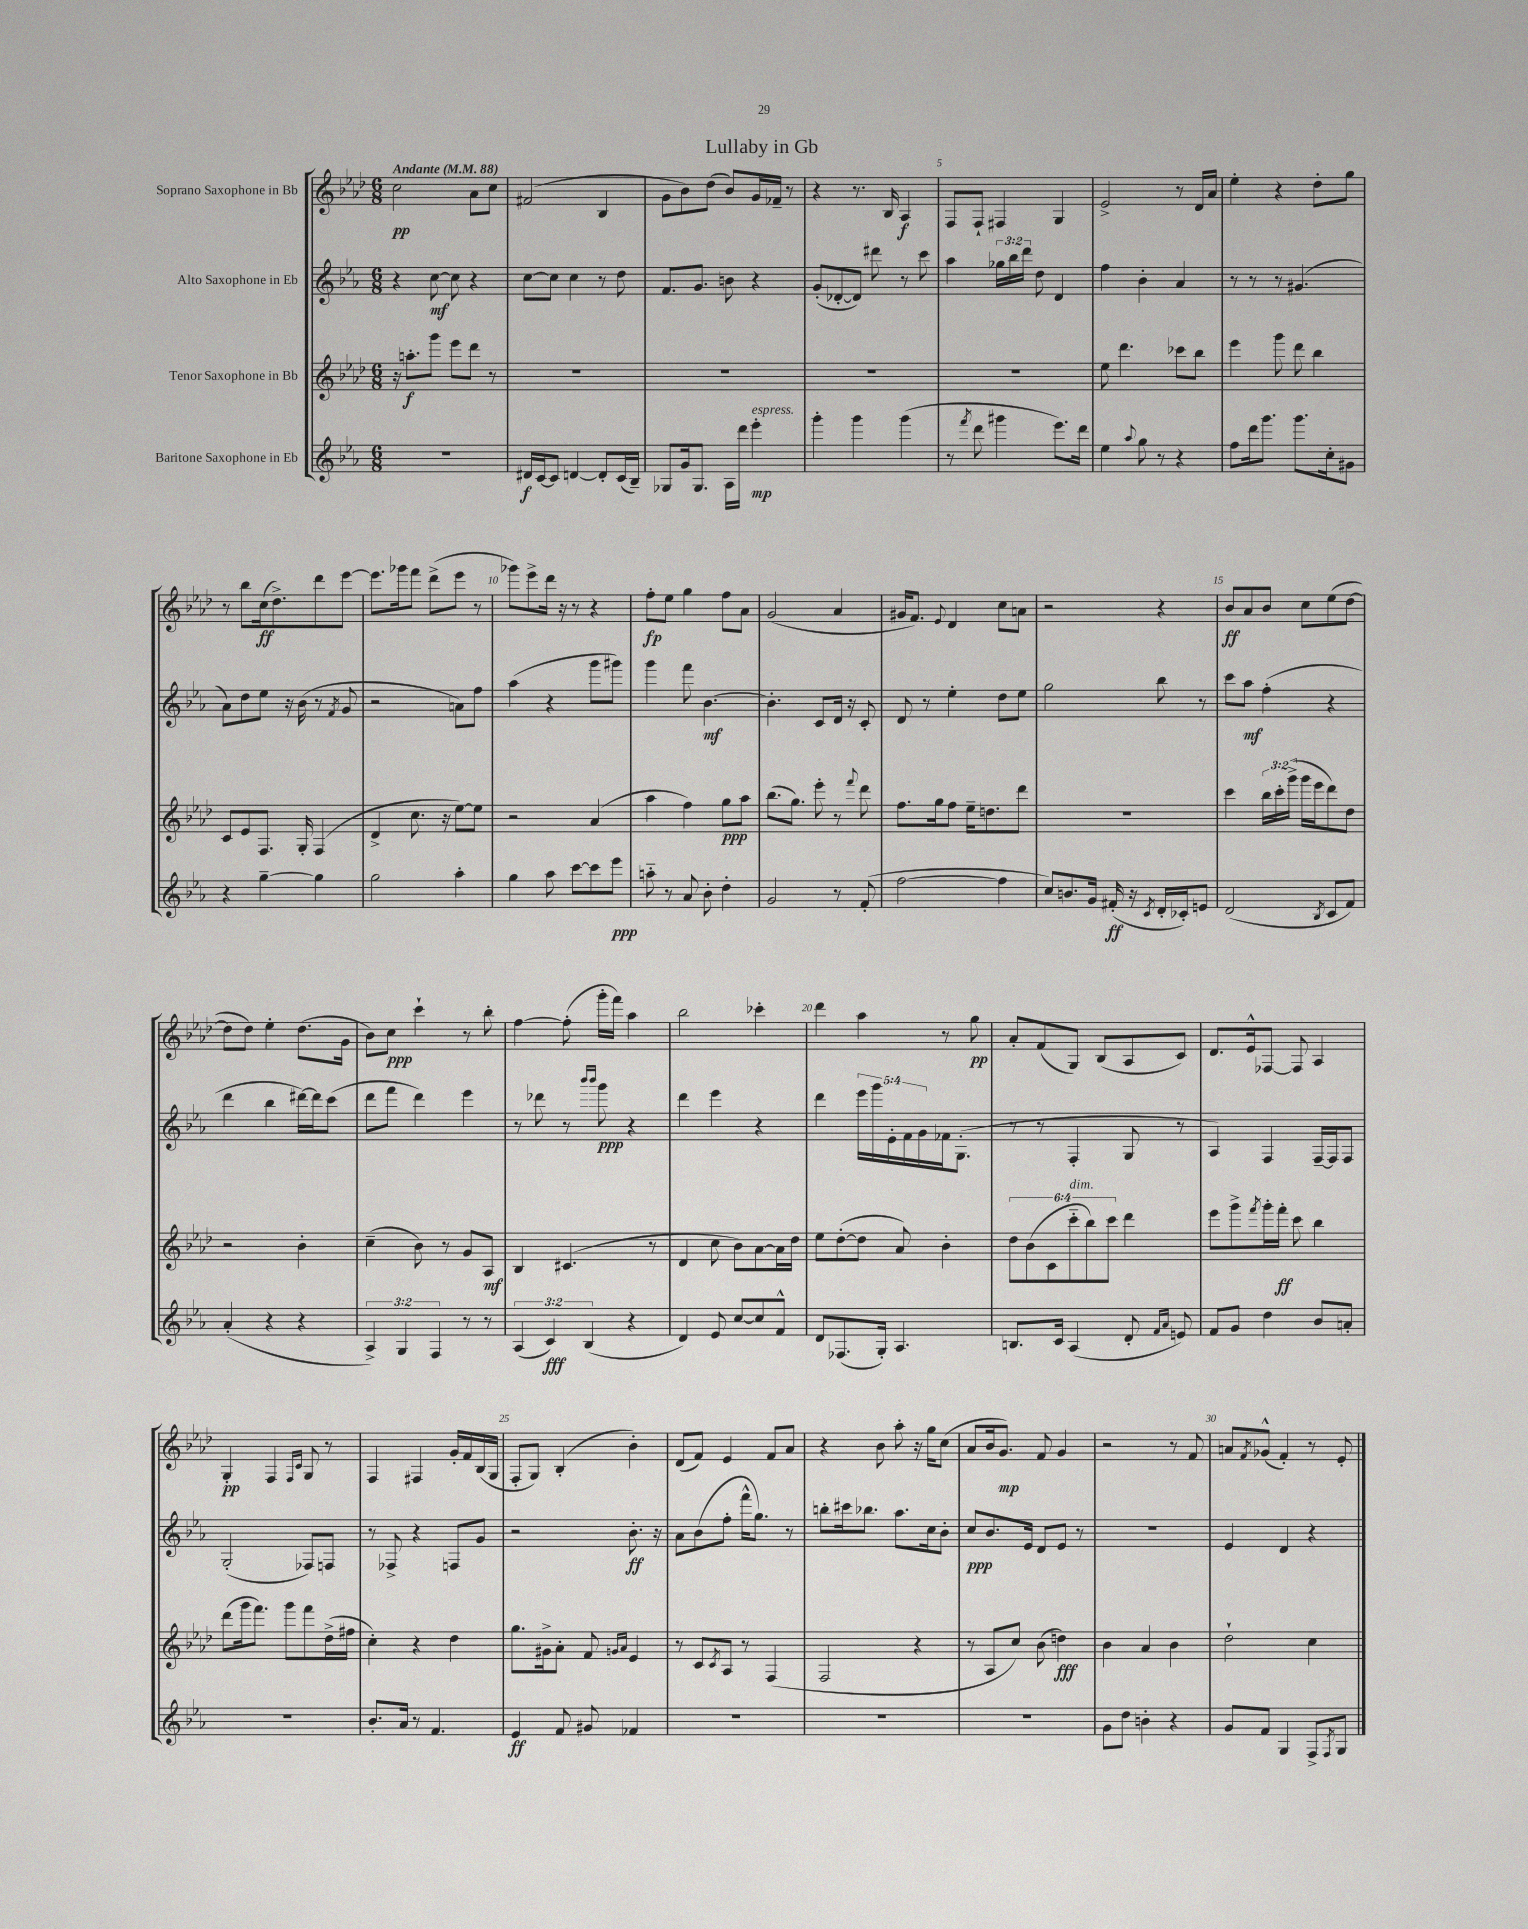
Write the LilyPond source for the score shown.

\header { title = "Lullaby in Gb" }
<<
\new StaffGroup <<
\new Staff = "s0" \with { instrumentName = "Soprano Saxophone in Bb" } {
    \clef treble \key aes \major \numericTimeSignature \time 6/8 \tempo "Andante" 4 = 88
    c''2\pp aes'8 c''8 |
    fis'2( bes4 |
    g'8 bes'8) des''8( bes'8) g'16 fes'16-- r8 |
    r4 r8. bes16 aes4\f |
    f8 f8-! fis4 g4 |
    ees'2-> r8 des'16 aes'16 |
    ees''4-. r4 des''8-. g''8 |
    r8 bes''8 c''16\ff( des''8.->) des'''8 ees'''8~ |
    ees'''8. ges'''16 f'''8 des'''8->( ees'''8 r8 |
    ges'''8) ees'''8-> des'''16 r16 r8 r4 |
    f''8-.\fp ees''8 g''4 f''8 aes'8 |
    g'2( aes'4 |
    gis'16 f'8.) \appoggiatura { ees'8 } des'4 c''8 a'8 |
    r2 r4 |
    bes'8\ff aes'8 bes'8 c''8 ees''8( des''8~ |
    des''8 des''8) ees''4-. des''8.( g'16 |
    bes'8) c''8\ppp c'''4-! r8 bes''8-. |
    f''4~ f''8-.( g'''16-. f'''16) aes''4 |
    bes''2 ces'''4-. |
    des'''4 aes''4 r8 g''8\pp |
    aes'8-. f'8( g8) bes8( aes8 c'8) |
    des'8. ees'16-^ fes8~ fes8 aes4 |
    g4-.\pp f4 \grace { f16 c'16 } g8 r8 |
    f4 fis4 g'16-. f'16 bes16( g16 |
    f8-. g8) bes4-.( bes'4-.) |
    des'8( f'8) ees'4 f'8 aes'8 |
    r4 bes'8 aes''8-. r16 g''16 c''8( |
    aes'8 bes'16 g'8.\mp) f'8 g'4 |
    r2 r8 f'8 |
    a'8 \acciaccatura { f'8 } ges'8-^( f'4-.) r8 ees'8-. \bar "|." |
}
\new Staff = "s1" \with { instrumentName = "Alto Saxophone in Eb" } {
    \clef treble \key ees \major \numericTimeSignature \time 6/8 \override Staff.TupletNumber.text = #tuplet-number::calc-fraction-text
    r4 c''8~\mf c''8 r4 |
    c''8~ c''8 c''4 r8 d''8 |
    f'8. g'8. b'8 r4 |
    g'8-.( des'8~-. des'8) dis'''8 r8 c'''8 |
    aes''4 \tuplet 3/2 { ges''16 bes''16 d'''16 } d''8 d'4 |
    f''4 bes'4-. aes'4 |
    r8 r8 r8 gis'4.( |
    aes'8) d''8 ees''8 r16 bes'16( r8 \acciaccatura { f'8 } g'8 |
    r2 a'8) f''8 |
    aes''4( r4 g'''8 gis'''8) |
    g'''4 f'''8 bes'4.~\mf |
    bes'4.-. c'8 d'16 r16 c'8-. |
    d'8 r8 ees''4-. d''8 ees''8 |
    g''2 bes''8 r8 |
    c'''8 aes''8\mf f''4-.( r4 |
    d'''4 bes''4 dis'''16~) dis'''16 c'''8( |
    d'''8 f'''8 d'''4) ees'''4 |
    r8 des'''8 r8 \grace { bes'''16 bes'''16 } g'''8\ppp r4 |
    d'''4 ees'''4 r4 |
    d'''4 \tuplet 5/4 { ees'''16 g'''16 ees'16-. f'16 g'16 } fes'16 g8.-.( |
    r8 r8 f4-. g8 r8 |
    aes4) f4 f16~-- f16 f8 |
    g2-.( fes8) f8 |
    r8 fes8-> r4 f8 g'8 |
    r2 bes'8.-.\ff r16 |
    aes'8 bes'8( f''8-. f'''16-^ g''8.) r8 |
    b''8-. cis'''16 bes''8. aes''8. c''16 bes'8-. |
    c''8\ppp bes'8. ees'16 d'8 ees'8 r8 |
    R2. |
    ees'4 d'4 r4 \bar "|." |
}
\new Staff = "s2" \with { instrumentName = "Tenor Saxophone in Bb" } {
    \clef treble \key aes \major \numericTimeSignature \time 6/8 \override Staff.TupletNumber.text = #tuplet-number::calc-fraction-text
    r16 a''8.-.\f g'''8 ees'''8 des'''8 r8 |
    R2. |
    R2. |
    R2. |
    R2. |
    ees''8 des'''4. ces'''8 bes''8 |
    ees'''4 g'''8 des'''8 bes''4 |
    c'8 ees'8 f8. g16-. f4( |
    des'4-> c''8. r16 ees''8~) ees''8 |
    r2 aes'4( |
    aes''4 f''4) g''8\ppp aes''8 |
    bes''8.( g''8.) ees'''8-. r8 \appoggiatura { f'''8 } des'''8 |
    f''8. g''16 f''8 ees''16-- d''8. des'''8 |
    R2. |
    c'''4 \tuplet 3/2 { bes''16 c'''16-. g'''16->( } g'''16 ees'''16 des'''8) des''8 |
    r2 bes'4-. |
    c''4--( bes'8) r8 g'8 aes8\mf |
    bes4 cis'4.( r8 |
    des'4 c''8 bes'8) aes'8~ aes'16 des''16 |
    ees''8 des''8~-.( des''8 aes'8) bes'4-. |
    \tuplet 6/4 { des''8 bes'8( c'8 c'''8-_^\markup { \italic "dim." } bes''8) c'''8 } des'''4 |
    ees'''8 g'''8-> \acciaccatura { f'''8 } g'''16-. f'''16-.\ff c'''8 bes''4 |
    des'''8( g'''16 f'''8.) g'''8 f'''8 des''16->( fis''16 |
    c''4-.) r4 des''4 |
    g''8. gis'16-> aes'8-. f'8 \grace { g'16 aes'16 } ees'4 |
    r8 c'8 \acciaccatura { c'8 } aes8 r8 f4( |
    f2 r4 |
    r8 aes8 c''8) bes'8( d''4\fff) |
    bes'4 aes'4 bes'4 |
    des''2-! c''4 \bar "|." |
}
\new Staff = "s3" \with { instrumentName = "Baritone Saxophone in Eb" } {
    \clef treble \key ees \major \numericTimeSignature \time 6/8 \override Staff.TupletNumber.text = #tuplet-number::calc-fraction-text
    R2. |
    dis'16\f c'16~ c'8 d'4~ d'8-. c'16( bes16--) |
    ges8 g'16 ges8. aes16 d'''16 ees'''4-.\mp^\markup { \italic "espress." } |
    g'''4-. g'''4 g'''4( |
    r8 \acciaccatura { f'''8 } d'''8 gis'''4 ees'''8.) d'''16 |
    ees''4 \appoggiatura { aes''8 } g''8 r8 r4 |
    f''8 d'''16 g'''8. g'''8. c''16-. gis'8 |
    r4 g''4~-- g''4 |
    g''2 aes''4-. |
    g''4 aes''8 c'''8~ c'''8 ees'''8\ppp |
    a''8-_ r8 aes'8 bes'8-. d''4-. |
    g'2 r8 f'8-.( |
    f''2~ f''4 |
    c''8) b'8. g'16 fis'16-.\ff( r16 \acciaccatura { c'8 } d'16-. ces'16-.) e'8 |
    d'2( \acciaccatura { bes8 } c'8 f'8) |
    aes'4-.( r4 r4 |
    \tuplet 3/2 { aes4->) g4 f4 } r8 r8 |
    \tuplet 3/2 { aes4( c'4\fff) bes4( } r4 |
    d'4) ees'8 c''8~ c''8 f'8-^ |
    d'8 fes8.( g16-.) aes4. |
    b8. c'16 aes4( d'8-. \grace { f'16 aes'16 } e'8) |
    f'8 g'8 d''4 bes'8 a'8-. |
    R2. |
    bes'8.-. aes'16 r8 f'4. |
    ees'4\ff f'8 gis'8 fes'4 |
    R2. |
    R2. |
    R2. |
    g'8 d''8 b'4-. r4 |
    g'8 f'8 g4 f8-> \acciaccatura { f8 } g8 \bar "|." |
}
>>
>>
\layout { \context { \Score \override BarNumber.break-visibility = ##(#f #t #t) barNumberVisibility = #(every-nth-bar-number-visible 5) } }
